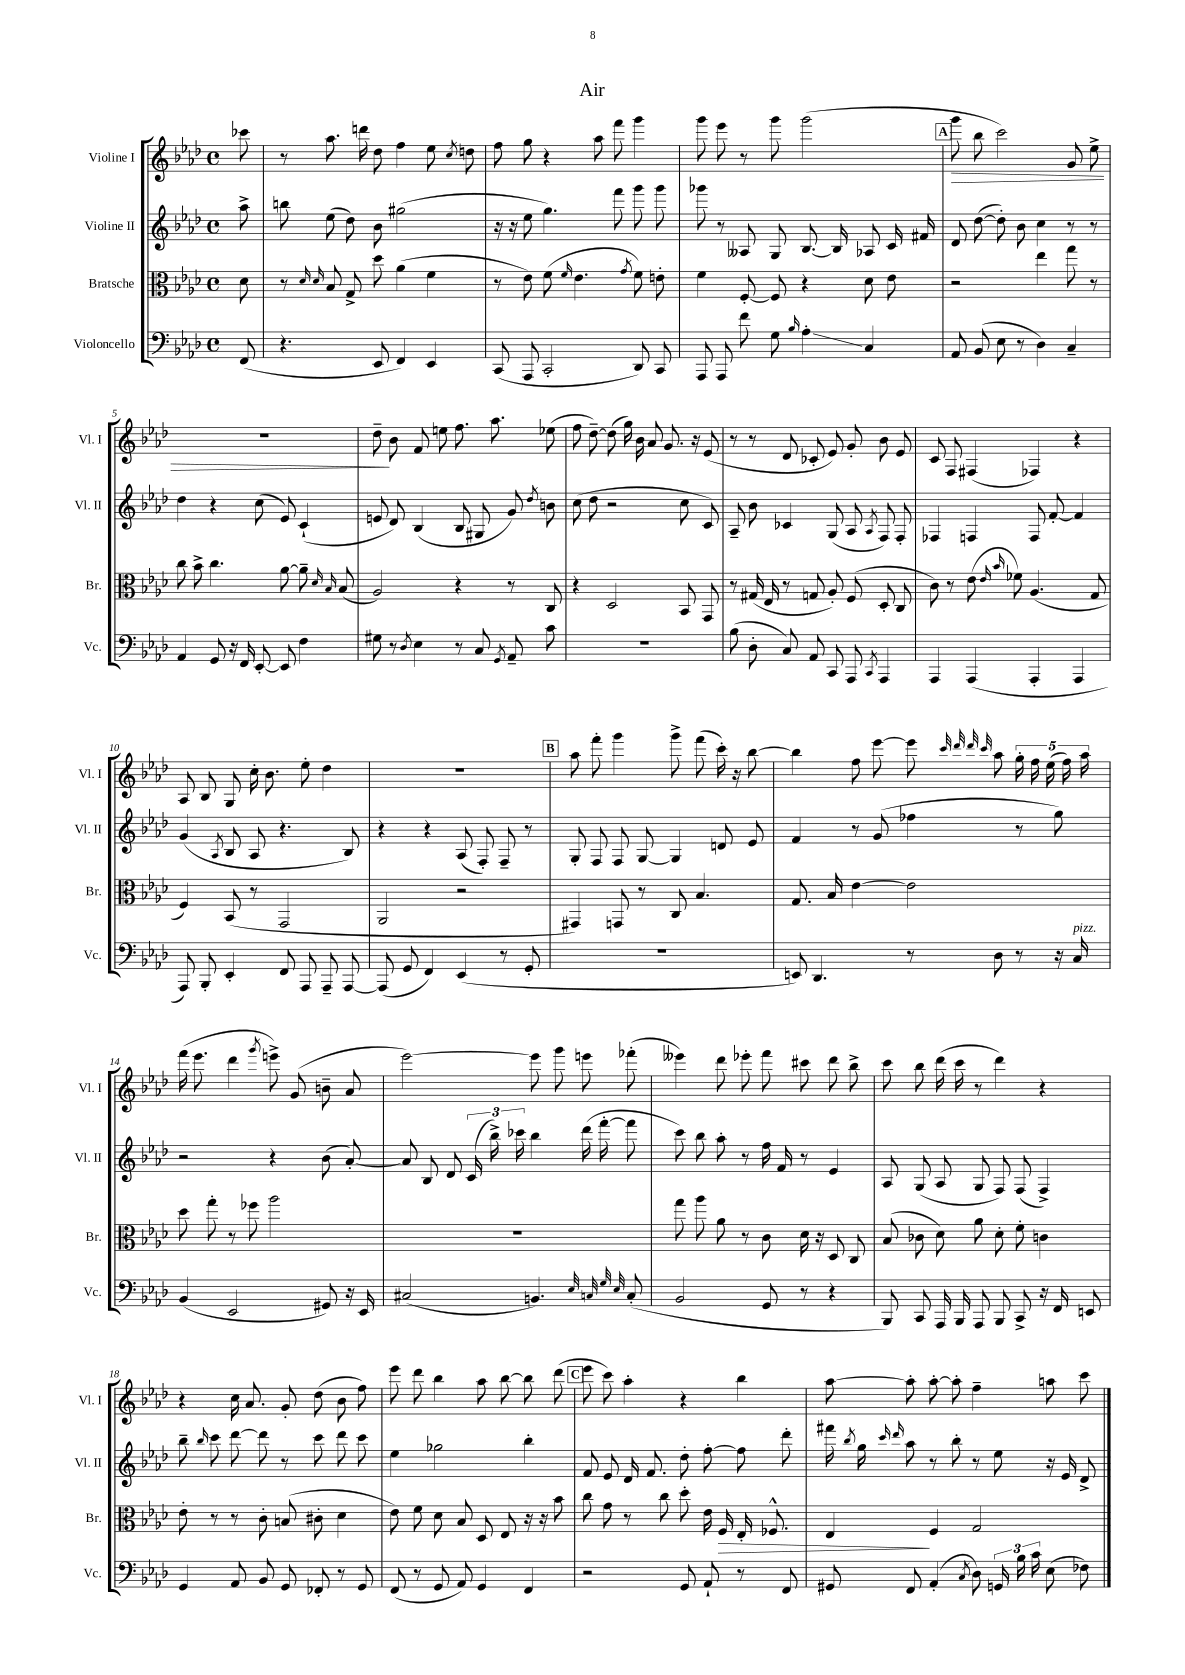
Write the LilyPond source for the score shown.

\header { title = "Air" }
<<
\new StaffGroup <<
\new Staff = "s0" \with { instrumentName = "Violine I" shortInstrumentName = "Vl. I" } {
    \clef treble \key aes \major \defaultTimeSignature \time 4/4 \partial 8
    \autoBeamOff ces'''8 |
    r8 aes''8. d'''16 des''8 f''4 ees''8 \acciaccatura { c''8 } d''8 |
    f''8 g''8 r4 aes''8 f'''8 g'''4 |
    g'''8 ees'''8 r8 g'''8 g'''2( |
    \mark \markup { \box "A" } g'''8\> bes''8 c'''2) g'8 ees''8-> |
    R1 |
    des''8--\! bes'8 f'8 e''8 f''8. aes''8. ees''8( |
    f''8 des''8~--) des''8( g''16) bes'16 aes'8 g'8. r16 ees'8( |
    r8 r8 des'8 ces'8-. ees'8) g'8-. bes'8 ees'8 |
    c'8 f8 fis4( fes4) r4 |
    aes8 bes8 g8 c''16-. bes'8. ees''8-. des''4 |
    R1 |
    \mark \markup { \box "B" } aes''8 f'''8-. g'''4 g'''8-> f'''8( c'''16-.) r16 bes''8~ |
    bes''4 f''8 ees'''8~ ees'''8 \grace { c'''32 des'''32 des'''32 c'''32 } aes''8 \tuplet 5/4 { g''16-. f''16 ees''16( f''16) aes''16 } |
    f'''16( ees'''8. des'''4 \acciaccatura { g'''8 } e'''8->) g'8( b'8-- aes'8 |
    ees'''2~) ees'''8 g'''8 e'''8 fes'''8-.( |
    eeses'''4) des'''8 ees'''8-. f'''8 cis'''8 des'''8 bes''8-> |
    c'''8 bes''8 des'''16( c'''16 r8 des'''4) r4 |
    r4 c''16 aes'8. g'8-. des''8( bes'8 f''8) |
    ees'''8 des'''8 bes''4 aes''8 bes''8~ bes''8 des'''8( |
    \mark \markup { \box "C" } ees'''8 c'''8) aes''4-. r4 bes''4 |
    aes''8~ aes''8-. aes''8~-. aes''8-. f''4-- a''8 c'''8 \bar "|." |
}
\new Staff = "s1" \with { instrumentName = "Violine II" shortInstrumentName = "Vl. II" } {
    \clef treble \key aes \major \defaultTimeSignature \time 4/4 \partial 8
    \autoBeamOff aes''8-> |
    b''8 ees''8( des''8) bes'8 gis''2( |
    r16 r16 ees''8 g''4.) f'''8 g'''8 g'''8 |
    ges'''8 r8 aeses8 g8 bes8.~ bes16 aes8 c'16 fis'16 |
    \mark \markup { \box "A" } des'8 des''8~( des''8-.) bes'8 c''4 r8 r8 |
    des''4 r4 c''8( ees'8) c'4-!( |
    e'8 des'8) bes4( bes8 gis8 g'8) \acciaccatura { des''8 } b'8 |
    c''8( des''8 r2 c''8 c'8) |
    aes8-- bes'8 ces'4 g8( aes8 \acciaccatura { aes8 } f8) f8-. |
    fes4 f4 f8 f'8~-. f'4 |
    g'4( \acciaccatura { aes8 } bes8 aes8 r4. bes8) |
    r4 r4 aes8( f8-.) f8-- r8 |
    \mark \markup { \box "B" } g8-. f8 f8 g8~ g4 d'8 ees'8 |
    f'4 r8 g'8( fes''4 r8 g''8) |
    r2 r4 bes'8( aes'8~-.) |
    aes'8 bes8 des'8 \tuplet 3/2 { c'16( bes''16->) ces'''16 } bes''4 des'''16( f'''16~-. f'''8 |
    c'''8) bes''8 aes''8-. r8 f''16 f'16 r8 ees'4 |
    aes8 g8( aes8 g8 f8) f8( f4->) |
    bes''8-- \grace { bes''16 } c'''8 des'''8~ des'''8 r8 c'''8 des'''8 c'''8 |
    ees''4 ges''2 bes''4-. |
    \mark \markup { \box "C" } f'8 ees'8 des'16 f'8. des''8-. f''8~-. f''8 des'''8-. |
    fis'''16 \acciaccatura { bes''8 } g''16 \grace { c'''16 des'''16 } aes''8 r8 bes''8-. r8 ees''8 r16 ees'16 des'8-> \bar "|." |
}
\new Staff = "s2" \with { instrumentName = "Bratsche" shortInstrumentName = "Br." } {
    \clef alto \key aes \major \defaultTimeSignature \time 4/4 \partial 8
    \autoBeamOff des'8 |
    r8 \grace { des'16 des'16 } bes8 g8-> des''8 aes'4( f'4 |
    r8 ees'8) f'8( \grace { f'16 } ees'4. \acciaccatura { g'8 } f'8) e'8-. |
    f'4 f8~-. f8 r4 des'8 ees'8 |
    \mark \markup { \box "A" } r2 ees''4 g''8 r8 |
    c''8 bes'8-> c''4. aes'8~ aes'8-- \grace { des'16 bes16 } bes8( |
    aes2) r4 r8 c8 |
    r4 des2 bes,8 g,8 |
    r8 gis16( ees16 r8 g8 aes8-.) f8( des8-. c8 |
    c'8) r8 ees'8( \grace { ees'16 bes'16 } fes'8) aes4.( g8 |
    f4) bes,8( r8 g,2 |
    aes,2 r2 |
    \mark \markup { \box "B" } gis,4) g,8 r8 c8 bes4. |
    g8. bes16 ees'4~ ees'2 |
    des''8 g''8-. r8 fes''8 aes''2 |
    R1 |
    g''8 aes''8 aes'8 r8 c'8 des'16 r16 des8 c8 |
    bes8( ces'8 des'8) aes'8 des'8-. f'8-. c'4 |
    ees'8-. r8 r8 c'8-. b8( cis'8-. des'4 |
    ees'8) f'8 des'8 bes8 des8 ees8 r16 r16 bes'8 |
    \mark \markup { \box "C" } c''8 g'8 r8 c''8 des''8-. ees'16 f16\> ees16-. fes8.-^ |
    ees4\! f4 g2 \bar "|." |
}
\new Staff = "s3" \with { instrumentName = "Violoncello" shortInstrumentName = "Vc." } {
    \clef bass \key aes \major \defaultTimeSignature \time 4/4 \partial 8
    \autoBeamOff f,8( |
    r4. ees,8 f,4) ees,4 |
    c,8( aes,,8 c,2-. des,8) c,8 |
    aes,,8 aes,,8 f'8 g8 \grace { bes16 } aes4-.\glissando c4 |
    \mark \markup { \box "A" } aes,8 bes,8( ees8 r8 des4) c4-- |
    aes,4 g,8 r16 f,16 ees,8~-. ees,8 f4 |
    gis8 r8 \acciaccatura { des8 } ees4 r8 c8 \acciaccatura { g,8 } aes,8-- c'8 |
    R1 |
    bes8( des8-. c8) aes,8 c,8 aes,,8 \acciaccatura { c,8 } aes,,4 |
    aes,,4 aes,,4( aes,,4-. aes,,4 |
    aes,,8) bes,,8-. ees,4-. f,8 aes,,8 aes,,8-- aes,,8~ |
    aes,,8( g,8 f,4) ees,4( r8 g,8-. |
    \mark \markup { \box "B" } R1 |
    e,8) des,4. r8 des8 r8 r16 c16^\markup { \italic "pizz." } |
    bes,4( ees,2 gis,8) r16 ees,16 |
    cis2( b,4.) \grace { ees32 c32 g32 ees32 } c8-.( |
    bes,2 g,8 r8 r4 |
    bes,,8) c,8 aes,,16 bes,,16 aes,,8 bes,,8 c,8-> r16 f,16 e,8 |
    g,4 aes,8 bes,8 g,8 fes,8-. r8 g,8 |
    f,8( r8 g,8 aes,8) g,4 f,4 |
    \mark \markup { \box "C" } r2 g,8 aes,8-! r8 f,8 |
    gis,8 f,8 aes,4-.( \acciaccatura { c8 } des8) \tuplet 3/2 { g,16 bes16 c'16 } ees8( fes8) \bar "|." |
}
>>
>>
